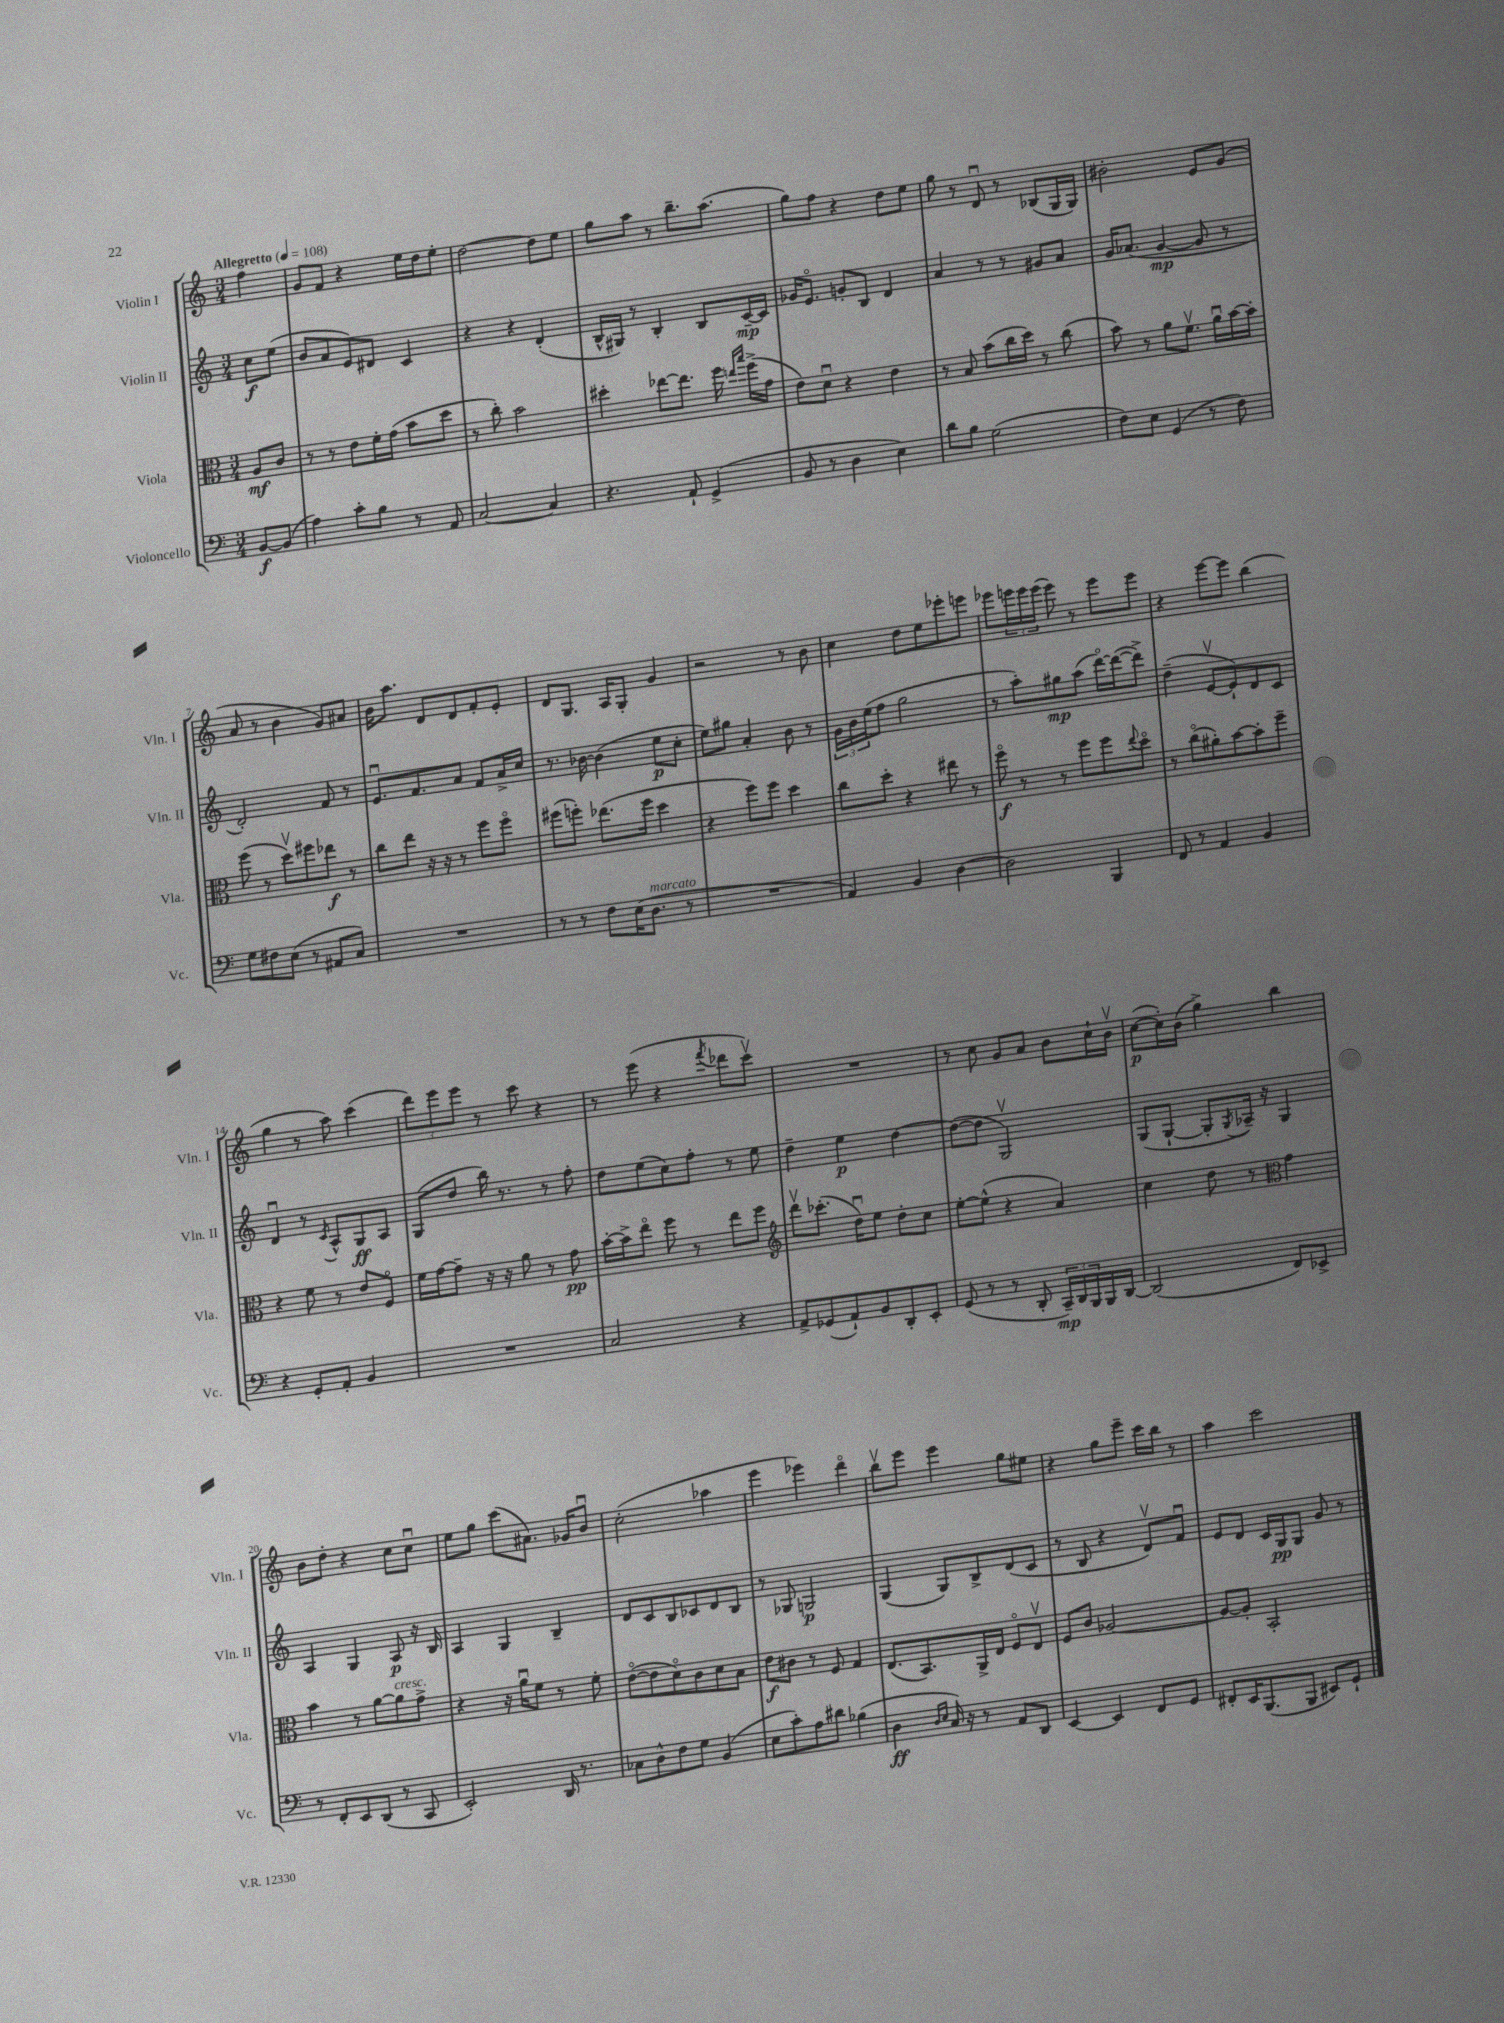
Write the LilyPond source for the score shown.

<<
\new StaffGroup <<
\new Staff = "s0" \with { instrumentName = "Violin I" shortInstrumentName = "Vln. I" } {
    \clef treble \key c \major \numericTimeSignature \time 3/4 \partial 4 \tempo "Allegretto" 4 = 108
    f''4 |
    g'8 f'8 r4 e''16 d''16 e''8-. |
    d''2~ d''8 e''8 |
    g''8 a''8 r8 b''8.-- a''8.( |
    g''8) f''8 r4 d''8 e''8 |
    g''8 r8 d'8\downbow r8 bes8( g16 g16) |
    bis'2-. e'8 g'8( |
    a'8 r8 b'4 g'8) ais'8 |
    b'16 a''8. d'8 d'8 f'8-. e'8-. |
    d'8 g8. a16 g8-. g'4 |
    r2 r8 b'8 |
    c''4 d''8 e''8 ees'''8-. e'''8 |
    ees'''8 \tuplet 3/2 { e'''16 e'''16 e'''16( } e'''8) r8 e'''8 e'''8 |
    r4 e'''8~ e'''8 b''4( |
    g''4 r8 a''8) c'''4( |
    \tuplet 3/2 { d'''8) e'''8 e'''8 } r8 c'''8 r4 |
    r8 e'''8( r4 \acciaccatura { f'''8 } des'''8 c'''8\upbow) |
    R2. |
    r8 c''8 g'8 a'8 b'8 c''16-! b'16\upbow |
    c''8~\p( c''16-.) b'16( g''4->) b''4 |
    b'8 d''8-. r4 c''8 c''8\downbow |
    e''8 g''8 c'''8( ais'8.) ges'16 b'8\downbow |
    c''2-.( aes''4 |
    e'''4 ees'''4) d'''4\flageolet |
    b''8\upbow e'''8 e'''4 g''8 eis''8 |
    r4 g''8 e'''8-- c'''16 b''16 r8 |
    a''4 c'''2 \bar "|." |
}
\new Staff = "s1" \with { instrumentName = "Violin II" shortInstrumentName = "Vln. II" } {
    \clef treble \key c \major \numericTimeSignature \time 3/4 \partial 4
    c''8\f e''8( |
    b'8 a'8 e'8) dis'8 c'4 |
    r4 r4 d'4-.( |
    b16-^ gis16) r8 b4-. b8 c'16~--\mp c'16 |
    ges'16 e'8.\flageolet g'8-. b8 d'4 |
    a'4 r8 r8 gis'8 a'8 |
    g'16 aes'8.( g'4~\mp g'8 r8 |
    d'2-.) f'8 r8 |
    e'8.\downbow f'8. a'8 f'8 a'16-> c''16 |
    r8. bes'16~ bes'4( e''8\p c''8-. |
    e''8) gis''8 a'4-. b'8 r8 |
    \tuplet 3/2 { g'16 b'16 e''16( } f''8 g''2 |
    r8 a''8-.) gis''8\mp a''8( d'''16~\flageolet) d'''16~( d'''8->) |
    d''4--( e'8~\upbow e'8-!) d'8 c'8 |
    d'4\downbow r8 \acciaccatura { c'8 } a8-^ g8\ff a8 |
    g8( d''8 b''16) r8. r8 f''8-. |
    d''8 e''8( c''8) f''8-. r8 e''8 |
    d''4-- e''4\p d''4~ |
    d''8~( d''8 g2\upbow) |
    g8( g8~-! g8-. \acciaccatura { g8 } aes16--) r16 g4 |
    a4 g4 a8\p r16 b16 |
    a4 g4 b4-- |
    d'8 c'8 b8 ces'8 d'8 b8 |
    r8 ges8 g2\p |
    g4( g8) b8-> d'8( c'8 |
    r8 b8 r4 d'8\upbow) f'8\downbow |
    e'8 d'8 c'16 g16\pp g8 g'8 r8 \bar "|." |
}
\new Staff = "s2" \with { instrumentName = "Viola" shortInstrumentName = "Vla." } {
    \clef alto \key c \major \numericTimeSignature \time 3/4 \partial 4
    a8\mf c'8 |
    r8 r8 e'8 f'16-. g'16( b'8 d''8 |
    r8 c''8-.) b'2 |
    dis''4-. ees''8~ ees''8. f''16 \grace { e''16 b''16 } f''16->( g'16 |
    e'8) d'8\downbow r4 e'4 |
    r8 b8 b'8( c''16 d''16) r8 c''8( |
    b'8) r8 a'8 f'8.\upbow a'16\downbow b'16~ b'16-. |
    f''8( r8 d''8\upbow) fis''8 ees''8\f r8 |
    c''8 e''8 r16 r16 r8 f''8 f''8\flageolet |
    fis''8( f''8-.) ees''8.( f''16 d''4 |
    r4 f''8) f''8 d''4 |
    c''8 d''8-. r4 eis''8 r8 |
    f''8\flageolet\f r8 r8 f''8 f''8 \appoggiatura { e''8 } d''8\flageolet |
    r8 c''8\flageolet( ais'8-.) b'8~ b'8-. f''8-- |
    r4 f'8 r8 e'8 f8\flageolet |
    f'16 g'16~ g'8-- r16 r16 a'8 r8 g'8\pp |
    b'16~-. b'16-> e''8\flageolet f''8 r8 e''8 f''8 |
    \clef treble d'''8\upbow ces'''8.-.( d''16\downbow) e''8 d''8-. c''8 |
    e''8~-. e''8-^( r4 a'4) |
    c''4 d''8 r8 \clef alto g'4 |
    b'4 r8 a'8~ a'8^\markup { \italic "cresc." } g'8-> |
    r4 r16 a'16\downbow f'8 r8 f'8-. |
    e'8~\flageolet( e'8 d'8\flageolet) c'8 d'8 b8 |
    e'8\f cis'8 r8 f8 g4 |
    e8.( b,8.) a,16-> e16 f8\flageolet e8\upbow |
    f8 c'8 aes2~ |
    aes8~ aes8-. b,2-. \bar "|." |
}
\new Staff = "s3" \with { instrumentName = "Violoncello" shortInstrumentName = "Vc." } {
    \clef bass \key c \major \numericTimeSignature \time 3/4 \partial 4
    b,8~\f b,8( |
    a4) c'8-. b8 r8 a,8 |
    c2~ c4 |
    r4. a,8-! g,4->( |
    b,8 r8 d4 e4) |
    d'8 b8 g2( |
    f8) e8 g,4( r8 f8) |
    g8 fis8 e8( r8 ais,8 c8) |
    R2. |
    r8 r8 f8 e16( d8.^\markup { \italic "marcato" } r8 |
    R2. |
    a,4) b,4 d4~ |
    d2 b,,4 |
    f,8 r8 a,4 b,4 |
    r4 g,8-. a,8-. b,4 |
    R2. |
    c2 r4 |
    a,8-> ges,8( a,8-!) b,8 d,8-. e,8-. |
    g,8( r8 r8 d,8-. \tuplet 3/2 { c,16--\mp) d,16 b,,16 } b,,16 d,16~ |
    d,2( f,8) ees,8-> |
    r8 f,8-. e,8 d,8( r8 c,8 |
    e,2-.) d,16 r8. |
    ces8 d8-^ f8 g8 b,4( |
    e8 c'8-.) a8 dis'8 bes4( |
    d4\ff \grace { d16 e16 } c16) r16 r8 a,8 d,8 |
    e,4~ e,4 f,8 g,8 |
    fis,8-. e,16 b,,8.( b,,8 eis,8) g,8-! \bar "|." |
}
>>
>>
